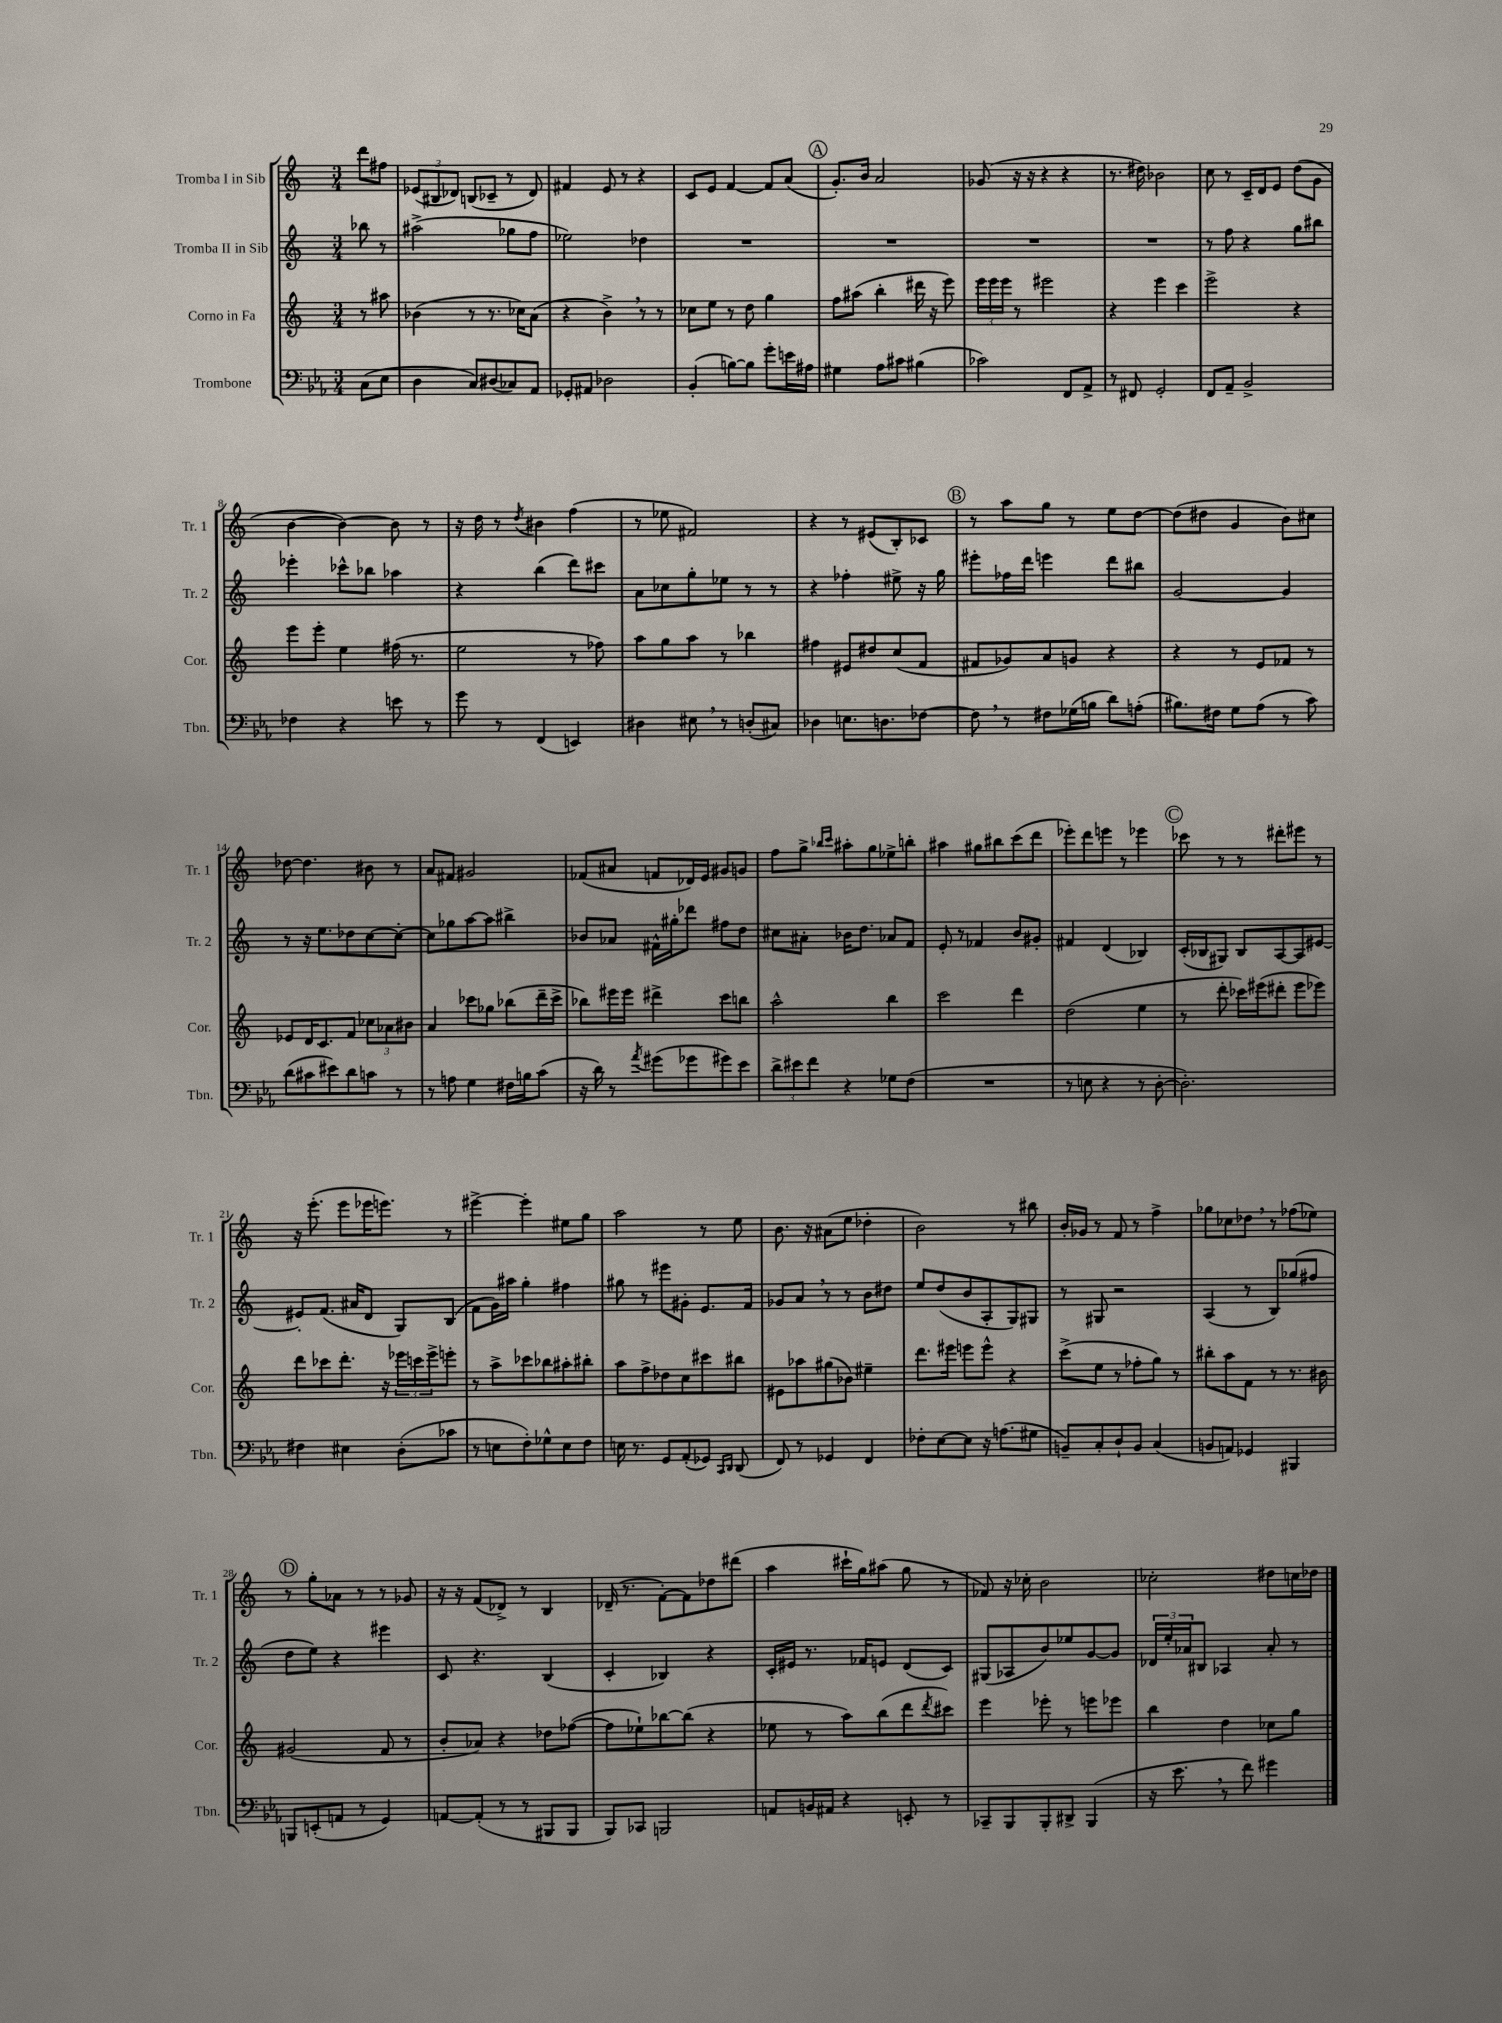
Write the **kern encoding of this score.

**kern	**kern	**kern	**kern
*staff4	*staff3	*staff2	*staff1
*clefF4	*clefG2	*clefG2	*clefG2
*k[b-e-a-]	*k[]	*k[]	*k[]
*M3/4	*M3/4	*M3/4	*M3/4
(8C\L	8r	8bb-\	8ddd\L
8E-\J	8aa#\	8r	8ff#\J
=	=	=	=
4D\	(4b-\	(2aa#^\	(12e-/L
.	.	.	12B#/
.	.	.	12d-/J)
8C/L)	8r	.	(8B/L
(8D#/	8.r	.	8c-~/J
8C-/)	.	8gg-\L	8r
.	16cc-\LK)	.	.
8AA-/J	(8a\J	8ff\J	8d-/)
=	=	=	=
8GG-'/L	4r	2ee-\)	4f#/
8AA#/J	.	.	.
2D-\	4b^\)	.	8e/
.	.	.	8r
.	8r	4dd-\	4r
.	8r	.	.
=	=	=	=
(4BB-'/	8cc-\L	2.r	8c/L
.	8ee\J	.	8e/J
[8B\L)	8r	.	[4f/
8B\]J	8dd\	.	.
8g'\L	4gg\	.	8f/]L
16e\L	.	.	(8a/J
16A#\JJ	.	.	.
=	=	=	=
4G#\	8ff\L	2.r	8.g'/L)
.	(8aa#\J	.	.
.	.	.	16b/Jk
8A-\L	4bb'\	.	2a/
8c#\J	.	.	.
(4B#\	16ddd#\	.	.
.	16r	.	.
.	8eee\)	.	.
=	=	=	=
2c-\)	24eee\LL	2.r	(8g-/
.	24eee\	.	.
.	24eee\JJ	.	.
.	8r	.	16r
.	.	.	16r
.	2eee#\	.	4r
8FF/L	.	.	4r
8AA-^/J	.	.	.
=	=	=	=
8r	4r	2.r	8.r
8FF#/	.	.	.
.	.	.	16dd#\)
2GG'/	4eee\	.	2b-\
.	4ccc\	.	.
=	=	=	=
8FF/L	2eee^\	8r	8cc\
8AA-~/J	.	8ff\	8r
2BB-^/	.	4r	16c~/LL
.	.	.	16d/J
.	.	.	8e/J
.	4r	8gg\L	(8dd\L
.	.	8bb#\J	8g\J
=	=	=	=
4F-\	8eee\L	4eee-'\	[4b\
.	8eee'\J	.	.
4r	4ee\	8ccc-^^\L	4b\_)
.	.	8bb-\J	.
8e\	(16ff#\	4aa-\	8b\]
.	8.r	.	.
8r	.	.	8r
=	=	=	=
8g\	2ee\	4r	16r
.	.	.	16dd\
8r	.	.	8r
.	.	.	8qdd/
(4FF/	.	(4bb\	4b#\
4EE/)	8r	8ddd\L)	(4ff\
.	8ff-\)	8ccc#\J	.
=	=	=	=
4D#\	8aa\L	8a\L	8r
.	8gg\	8cc-\	8ee-\
8E#\	8aa\J	8gg'\	2f#/)
8r	8r	8ee-\J	.
(8D'/L	4bb-\	8r	.
8C#/J)	.	8r	.
=	=	=	=
4D-\	4ff#\	4r	4r
8.E\L	8e#/L	4ff-'\	8r
.	8dd#/	.	(8e#/L
8.D\	.	.	.
.	(8cc/	8ee#^\	8B'/)
[8F-\J	8f/J	16r	8c-/J
.	.	16gg\	.
=	=	=	=
8F-\]	8f#/L	8eee#'\L	8r
8r	8g-/)	16ff-\L	8aa\L
.	.	16ddd\JJ	.
8F#\L	8a/	4eee\	8gg\J
(16G-\L	8g/J	.	8r
16B\JJ	.	.	.
8d\L)	4r	8ddd\L	8ee\L
(8A'\J	.	8bb#\J	[8dd\J
=	=	=	=
8.B#\L)	4r	[2g/	(8dd\]L
.	.	.	8dd#\J
16F#\Jk	.	.	.
8G\L	8r	.	4g/
(8A-\J	8e/L	.	.
8r	8f-/J	4g/]	8b\L)
8c\)	8r	.	8cc#\J
=	=	=	=
(8d\L	8e-/L	8r	[8dd-\
8c#\	16d/K	16r	4.dd-\]
.	8.c/	8.ee\L	.
8e#\)	.	.	.
8d\	8f/J	8dd-\	.
8c\J	12cc-\L	[8cc\	8b#\
.	12a-\	.	.
8r	.	8cc'\_J	8r
.	12b#\J	.	.
=	=	=	=
8r	4a/	8cc\]L	8a/L
8A\	.	8gg-\	8f#/J
4G\	8ccc-\L	[8aa\	2g#/
.	8gg-\J	8aa\]J	.
16F#\LL	(8bb-\L	4bb#^\	.
16B\J	.	.	.
(8c\J	16ddd~\L	.	.
.	16ccc-^\JJ	.	.
=	=	=	=
16r	8bb-\L)	8b-/L	(8f-/L
16d\)	.	.	.
8r	16eee#\L	8a-/J	8a#/J
.	16eee#\JJ	.	.
8qa-/	.	.	.
(8g#\L	4ddd#^\	16f#^^\LL	8f/L
.	.	16gg#'\J	.
8g-\	.	8ddd-\J	16d-/L)
.	.	.	16e/JJ
8g#\)	8ccc\L	8ff#\L	8g#/L
8e-\J	8bb\J	8dd\J	8g/J
=	=	=	=
12d^\L	2aa^^\	8cc#\L	8ff\L
12e#\	.	.	.
.	.	8a#'\J	8gg^\J
12f\J	.	.	.
.	.	.	16qqbb-/LL
.	.	.	16qqccc/JJ
4r	.	16b-\LK	8aa#'\L
.	.	8.dd\J	.
.	.	.	8gg\
8G-\L	4bb\	8a-/L	8ee-^\
(8F\J	.	8f/J	8bb'\J
=	=	=	=
2.r	2ccc\	8e'/	4aa#\
.	.	8r	.
.	.	4f-/	8gg#\L
.	.	.	8bb#\
.	4ddd\	8b/L	(8ccc\
.	.	8g#'/J	8ddd\J
=	=	=	=
8r	(2dd\	4f#/	8eee-'\L)
8E\	.	.	8ddd\
4r	.	(4d/	8eee\J
.	.	.	8r
8r	4ee\	4B-/)	4eee-\
[8D'\	.	.	.
=	=	=	=
2.D'\])	8r	(16c'/LL	8ccc-\
.	.	16B-/J	.
.	8ddd'\	8G#/J)	8r
.	16ccc-\LL)	8B-/L	8r
.	(16eee#\J	.	.
.	8ddd#'\J	[8A/	8ddd#'\L
.	8eee#\L	8A/]	8eee#\J
.	8eee-\J)	[8e#/J	8r
=	=	=	=
4F#\	8ddd\L	8e#'/]L	16r
.	.	.	(8.eee'\
.	8ccc-\	(8.f/J	.
4E#\	8.ddd'\J	.	8eee\L
.	.	16a#/LK	.
.	.	8d/J	16eee-\K
.	16r	.	8.eee\J)
(8D'\L	24eee-\LL	8G/L)	.
.	24ccc\	.	.
.	24eee-^\J	.	.
8c-\J	8eee'\J	(8B/J	8r
=	=	=	=
8r	8r	8f\L	[4eee#^\
8E\L	8aa^\L	16g\L)	.
.	.	16aa#\JJ	.
8F'\)	8ccc-\	4gg'\	4eee#'\]
8G-^^\	8bb-\	.	.
8E\	8aa#'\	4ff#\	8ee#\L
8F\J	8bb#'\J	.	8gg\J
=	=	=	=
16E\	8aa\L	8gg#\	2aa\
8.r	.	.	.
.	8ff^\	8r	.
8GG/L	8dd-\	8eee#\L	.
(8AA-'/	8cc\	8g#'\J	.
8GG-/J)	8ccc#\	8.e/L	8r
16qqCC/LL	.	.	.
16qqDD/JJ	.	.	.
(8DD/	8bb#\J	.	8ee\
.	.	16f/Jk	.
=	=	=	=
8FF/)	8e#\L	8g-/L	8.b\
8r	8aa-\	8a/J	.
.	.	.	16r
4GG-/	(8gg#\	8r	(8a#\L
.	8b-\J)	8r	8ee\J
4FF/	4ee#~\	8b\L	4dd-'\
.	.	8dd#\J	.
=	=	=	=
8F-'\L	8.ddd\L	8ee/L	2b\)
[8E-\	.	(8dd/	.
.	16eee#\Jk	.	.
8E-\]J	8eee\L	8b/	.
16r	8eee^^\J	8A'/	.
(8.A\L	.	.	.
.	4r	8G/)	8r
8G#\J	.	8G#/J	8bb#\
=	=	=	=
8BB~/L)	(8ccc^\L	8r	16b'/LL
.	.	.	16g-/JJ
8C'/	8ee\J	8G#/	8r
8D`/	8r	2r	8f/
8BB/J	8ff-'\L	.	8r
(4C/	8gg\J)	.	4ff^\
.	8r	.	.
=	=	=	=
8BB/L	8bb#'\L	(4A/	8gg-\L
8AA/J)	8aa\	.	8cc-\
4GG-/	8f\J	8r	8dd-\J
.	8r	8B/L)	8r
4BBB#/	8.r	(8gg-/	(8ff-\L
.	.	8ff#/J	8ee-\J)
.	16b#\	.	.
=	=	=	=
8BBB/L	(2g#/	8dd\L	8r
(8EE'/	.	8ee\J)	8gg'\L
8AA/J	.	4r	8a-\J
8r	.	.	8r
4GG/)	8f/	4eee#\	8r
.	8r	.	8g-/
=	=	=	=
[8AA/L	8b'/L	8c/	16r
.	.	.	16r
(8AA'/]J	8a-/J)	4.r	(8f/L
8r	4r	.	8d-^/J)
8r	.	.	8r
8BBB#/L	8dd-\L	(4B/	4B/
8BBB#/J	([8ff-\J	.	.
=	=	=	=
8BBB-/L)	8ff-\]L	4c'/	(16d-~/
.	.	.	8.r
8CC-/J	8ee-`\)	.	.
2BBB/	[8bb-\	4B-/)	[8f'\L)
.	(8bb-\]J	.	8f\]
.	4r	4r	8dd-\
.	.	.	(8ddd#\J
=	=	=	=
8AA/L	8ee-\	16c'/LL	4aa\
.	.	16e#/JJ	.
16BB/L	8r	8.r	.
16AA#/JJ	.	.	.
4r	8aa\L)	.	16ccc#`\LL
.	.	16f-/LK	16gg\J)
.	(8bb\	8e/J	(8aa#\J
8EE'/	8ddd\	(8d/L	8gg\
.	8qddd/	.	.
8r	8ccc#\J)	8c/J)	8r
=	=	=	=
8CC-~/L	4eee\	(8G#/L	8f-/)
8BBB-/	.	8A-/	16r
.	.	.	16cc-'\
8BBB-'/	8eee-'\	8b/)	2b\
8DD#^/J	8r	8ee-/	.
(4BBB-/	8eee\L	[8g/	.
.	8eee-\J	8g/]J	.
=	=	=	=
16r	4bb\	24d-/LL	2cc-'\
.	.	24ee'/	.
8.e-\	.	.	.
.	.	24a-/J	.
.	.	8B#/J	.
8r	4dd\	4A-/	.
8f\)	.	.	.
4g#\	8cc-\L	8a-'/	8dd#\L
.	8gg\J	8r	16cc\L
.	.	.	16dd-\JJ
==	==	==	==
*-	*-	*-	*-
